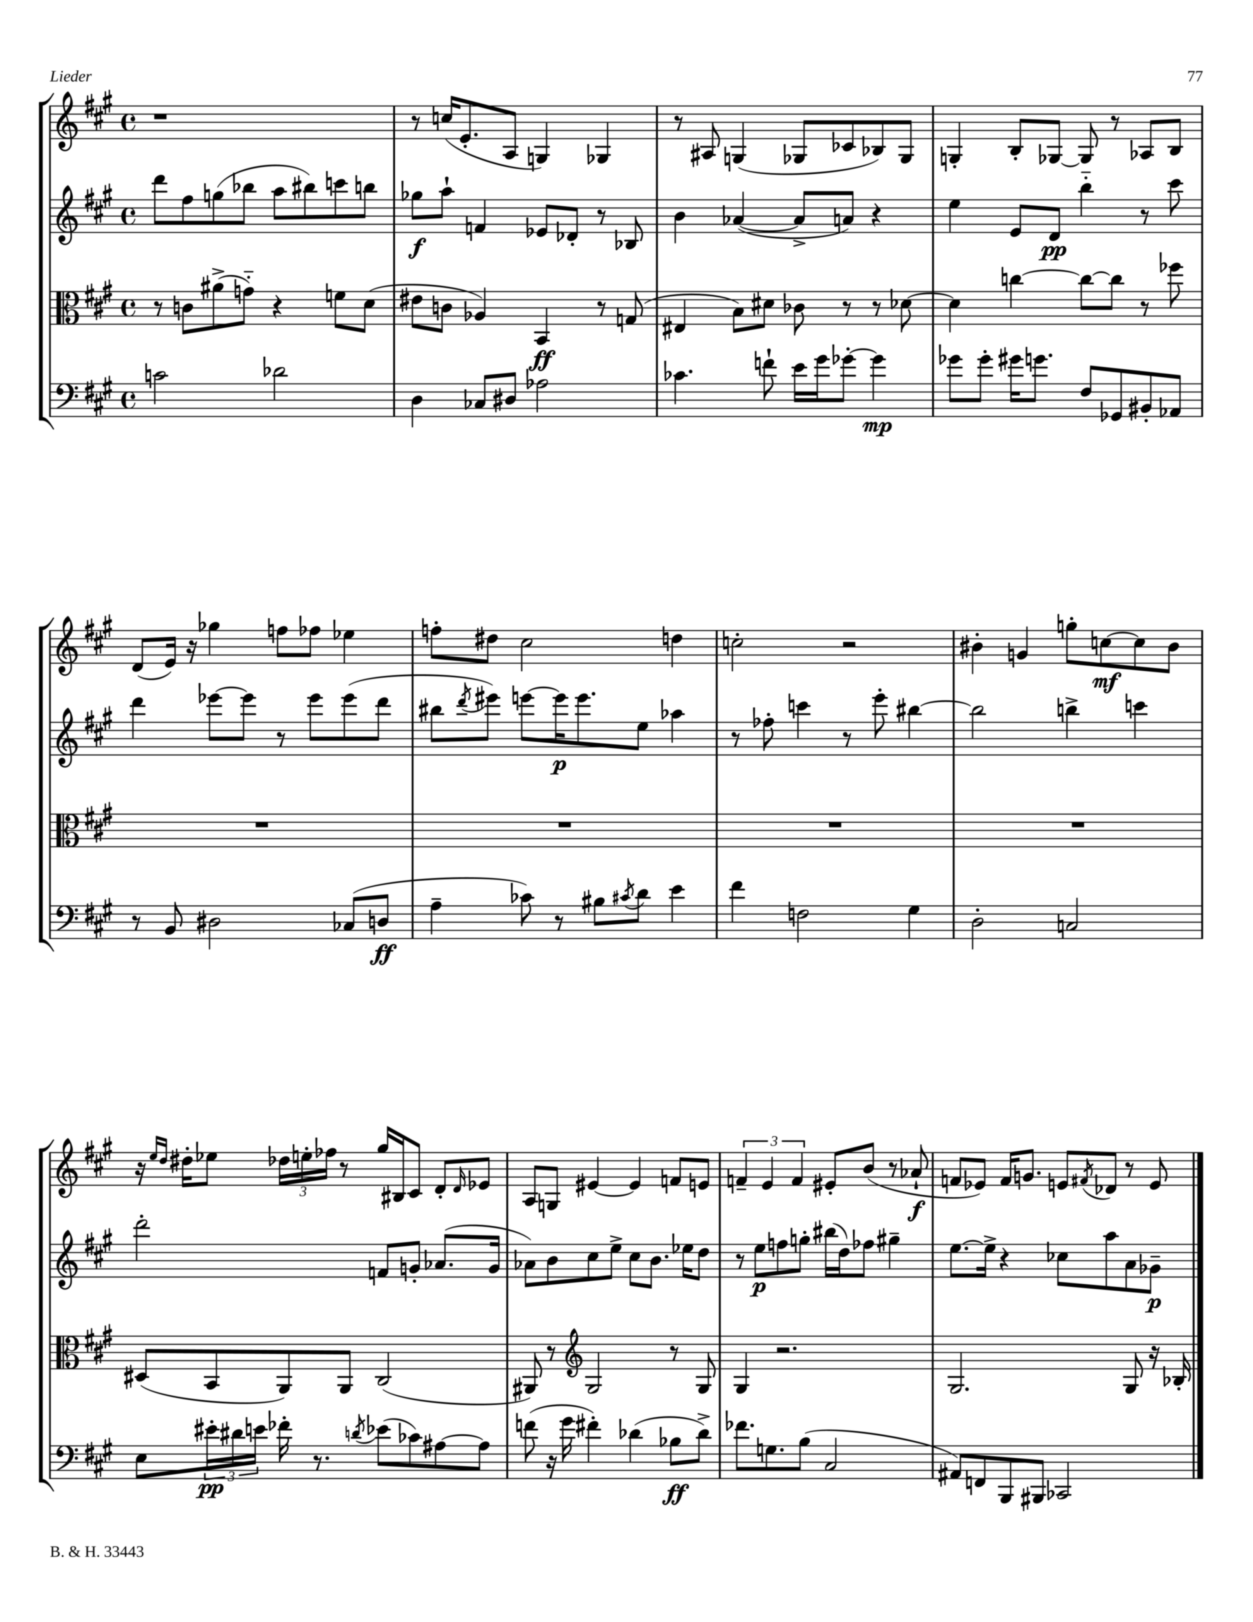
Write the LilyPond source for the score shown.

<<
\new StaffGroup <<
\new Staff = "s0" {
    \clef treble \key a \major \defaultTimeSignature \time 4/4
    r1 |
    r8 c''16( e'8.-. a8 g4) ges4 |
    r8 ais8 g4( ges8 ces'8 bes8) ges8 |
    g4-. b8-. ges8~ ges8 r8 aes8 b8 |
    d'8( e'16) r16 ges''4 f''8 fes''8 ees''4 |
    f''8-. dis''8 cis''2 d''4 |
    c''2-. r2 |
    bis'4-. g'4 g''8-. c''8~\mf c''8 bis'8 |
    r16 \grace { e''16 d''16 } dis''16-. ees''8 \tuplet 3/2 { des''16 e''16-. fes''16 } r8 gis''16 bis16 cis'8 d'8-. \grace { d'16 } ees'8 |
    a8 g8 eis'4~ eis'4 f'8 e'8 |
    \tuplet 3/2 { f'4-- e'4 f'4 } eis'8-. b'8( r8 aes'8-!\f |
    f'8 ees'8) f'16 g'8. e'8 \acciaccatura { fis'8 } des'8 r8 e'8 \bar "|." |
}
\new Staff = "s1" {
    \clef treble \key a \major \defaultTimeSignature \time 4/4
    d'''8 fis''8 g''8( bes''8 a''8 bis''8) c'''8 b''8 |
    ges''8\f a''8-! f'4 ees'8 des'8-. r8 bes8 |
    b'4 aes'4~( aes'8-> a'8) r4 |
    e''4 e'8 d'8\pp b''4-_ r8 cis'''8 |
    d'''4 ees'''8~ ees'''8 r8 ees'''8 ees'''8( d'''8 |
    bis''8 \acciaccatura { d'''8 } eis'''8) e'''8~ e'''16\p e'''8. e''8 aes''4 |
    r8 fes''8-. c'''4 r8 e'''8-. bis''4~ |
    bis''2 b''4-> c'''4 |
    d'''2-. f'8 g'8-. aes'8.( g'16 |
    aes'8) b'8 cis''8 e''8-> cis''8 b'8. ees''16 d''8 |
    r8 e''8\p f''8 g''8-. bis''16( d''16) fes''8 gis''4-- |
    e''8.~ e''16-> r4 ces''8 a''8 a'8 ges'8--\p \bar "|." |
}
\new Staff = "s2" {
    \clef alto \key a \major \defaultTimeSignature \time 4/4
    r8 c'8 ais'8->( g'8-_) r4 f'8 d'8( |
    eis'8 c'8 aes4) b,4\ff r8 g8( |
    eis4 b8) dis'8 ces'8 r8 r8 des'8~ |
    des'4 c''4~ c''8~ c''8 r8 fes''8 |
    R1 |
    R1 |
    R1 |
    R1 |
    dis8( b,8 a,8) a,8 cis2( |
    ais,8) r8 \clef treble gis2 r8 gis8 |
    gis4 r2. |
    gis2. gis8 r16 bes16-. \bar "|." |
}
\new Staff = "s3" {
    \clef bass \key a \major \defaultTimeSignature \time 4/4
    c'2 des'2 |
    d4 ces8 dis8 aes2 |
    ces'4. f'8-! e'16 gis'16 ges'8~-. ges'4\mp |
    ges'8 ges'8-. gis'16 g'8. fis8 ges,8 bis,8-. aes,8 |
    r8 b,8 dis2 ces8( d8\ff |
    a4-- ces'8) r8 bis8 \acciaccatura { cis'8 } d'8 e'4 |
    fis'4 f2 gis4 |
    d2-. c2 |
    e8 \tuplet 3/2 { eis'16-.\pp dis'16 e'16 } fes'16-. r8. \acciaccatura { d'8 } ees'8( ces'8) ais8~ ais8 |
    f'8( r16 gis'16 fis'4-.) des'4( bes8\ff des'8->) |
    fes'8. g8. b8( cis2 |
    ais,8) f,8 b,,8 bis,,8 ces,2 \bar "|." |
}
>>
>>
\layout { \context { \Score \remove "Bar_number_engraver" } }
